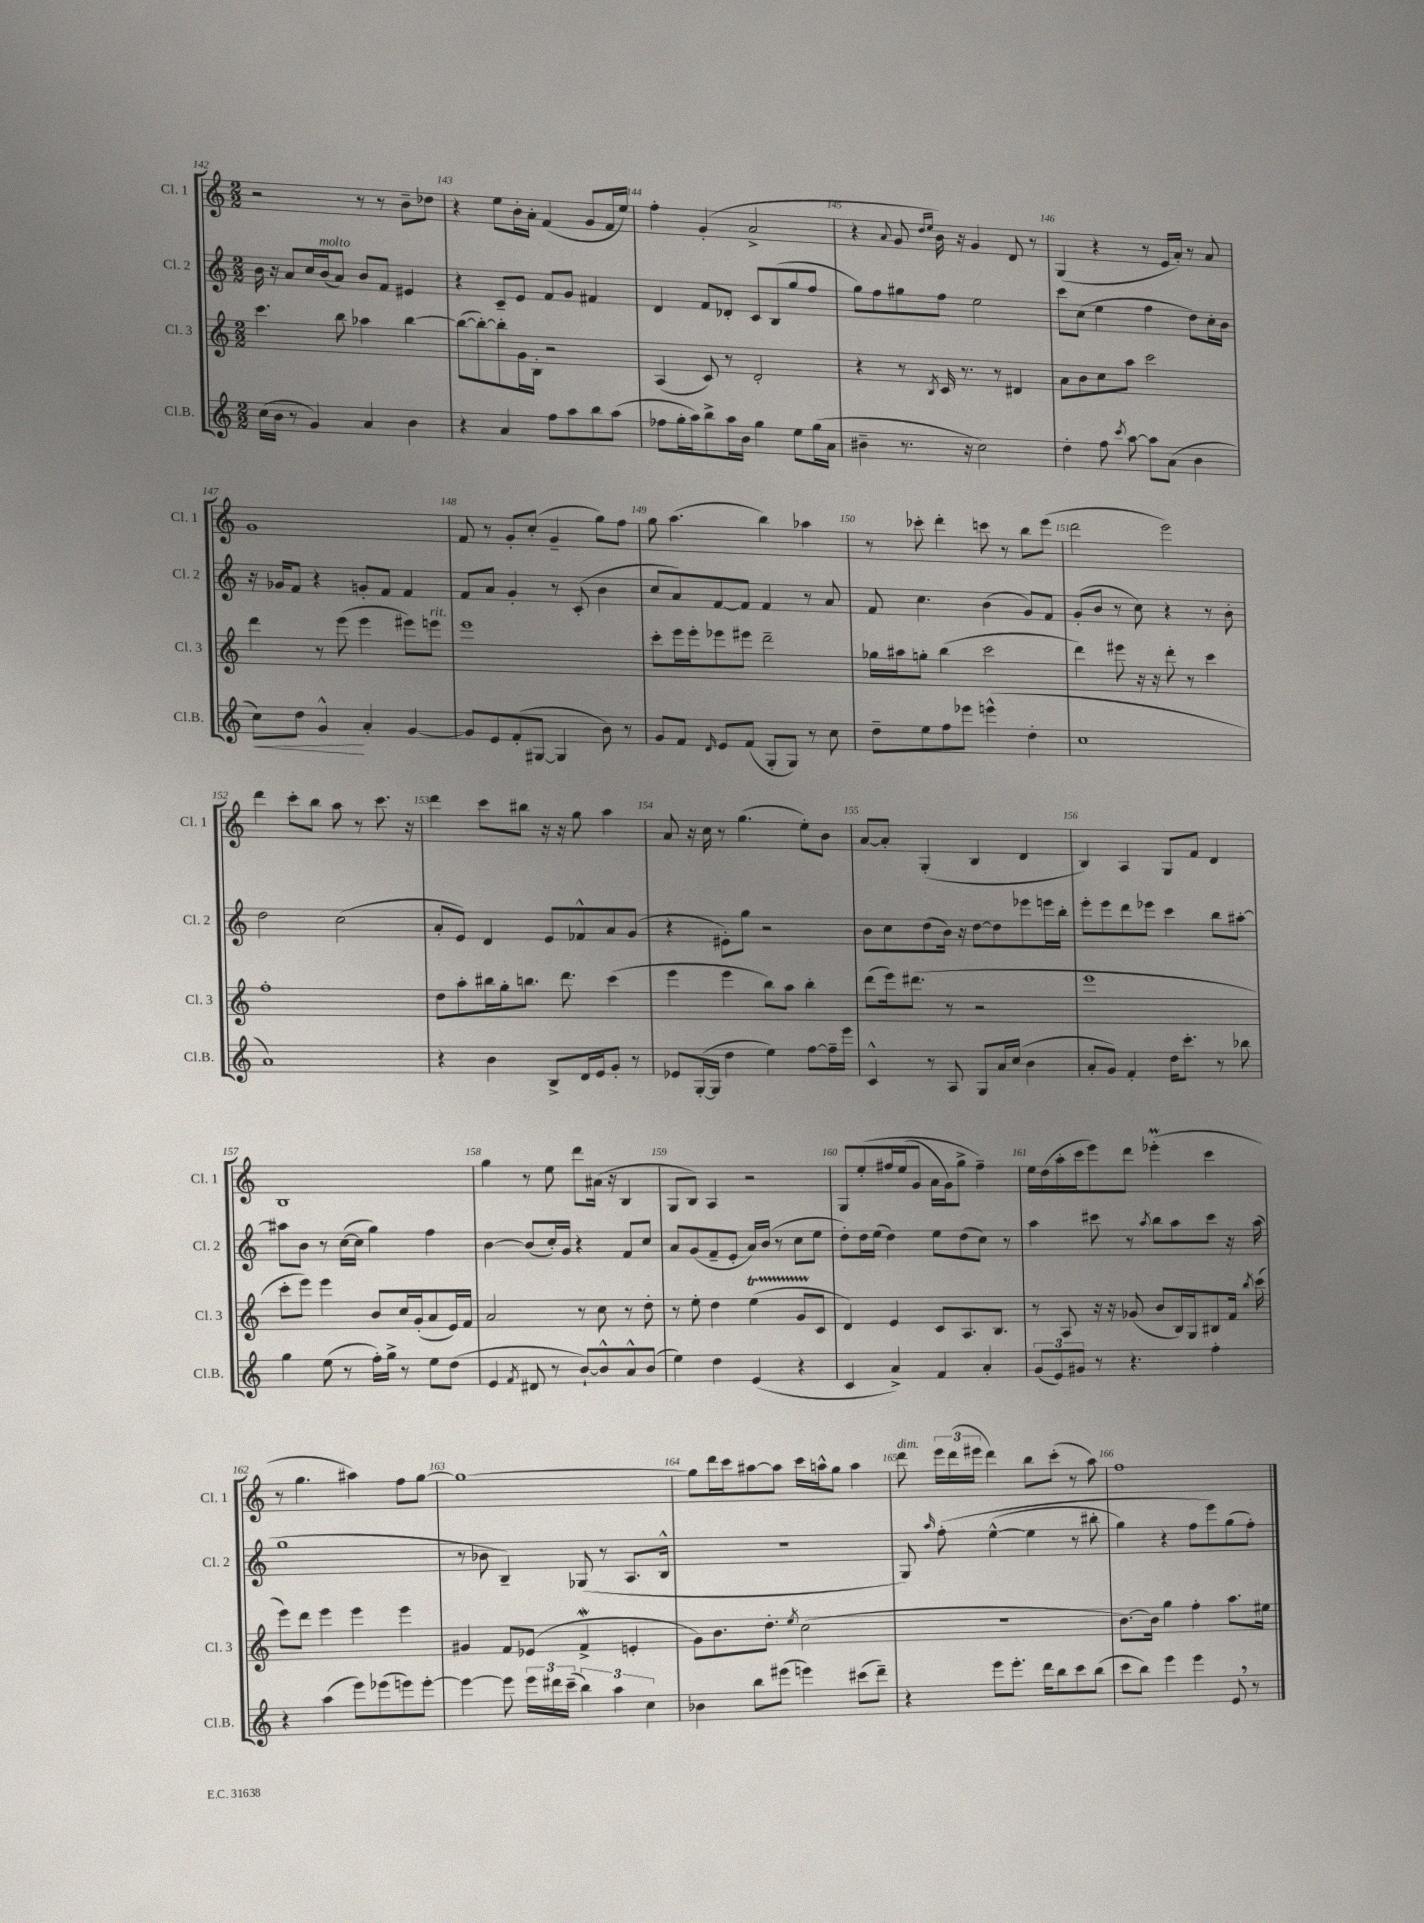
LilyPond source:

<<
\new StaffGroup <<
\new Staff = "s0" \with { instrumentName = "Cl. 1" shortInstrumentName = "Cl. 1" } {
    \clef treble \key c \major \numericTimeSignature \time 2/2
    \autoBeamOff r2 r8 r8 b'8[-- des''8] |
    r4 e''8[ b'16-. a'16]-. f'4( g'8[ f'16 e''16]) |
    f''4-. g'4-.( a'2-> |
    r4 \appoggiatura { a'8 } g'8 \grace { d''16[ e''16] } b'16) r16 g'4 d'8 r8 |
    g4( r4 r8 e'16[ a'16]-.) r8 a'8 |
    g'1 |
    f'8 r8 g'8[-. c''8]-.( g'4-- g''8[) f''8] |
    g''8 a''4.( b''4) aes''4 |
    r8 ces'''8-. d'''4-. c'''8 r8 b''8[ e'''8]( |
    d'''2 e'''2) |
    d'''4 c'''8[-. b''8] a''8 r8 c'''8. r16 |
    d'''4 c'''8[ bis''8] r16 r16 g''8 a''4 |
    a'8 r16 c''16 r8 g''4.( e''8[-.) b'8] |
    a'8[~ a'8]-. g4-.( b4 d'4 |
    b4) a4 g8[ f'8] d'4 |
    b1 |
    g''4 r8 e''8 d'''8[ ais'16]( r16 b4 |
    g8[ b8]) a4 r2 |
    g8[ e''8-.\( fis''16 e''16( g'8] a'16[ g'16) g''8]-> fis''4--\) |
    e''16[ d''16( a''16-. c'''16 e'''8) d'''8] ees'''4-.\prall( c'''4 |
    r8 g''4. ais''4) f''8[ g''8]~ |
    g''1~ |
    g''8[ d'''16 c'''16 ais''8~ ais''8] c'''16[ a''16-^ g''8] a''4 |
    d'''8^\markup { \italic "dim." } \tuplet 3/2 { e'''16[ d'''16( eis'''16] } d'''4) b''8[ c'''8]-.( r8 a''8) |
    f''1 \bar "|." |
}
\new Staff = "s1" \with { instrumentName = "Cl. 2" shortInstrumentName = "Cl. 2" } {
    \clef treble \key c \major \numericTimeSignature \time 2/2
    \autoBeamOff b'16 r16 a'8[ c''16 b'16^\markup { \italic "molto" }( a'8]) b'8[ f'8] eis'4 |
    r4 c'8[-- e'8] f'8[ g'8] fis'4 |
    d'4 f'8[ des'8]-. c'8[ b8( g''8 f''8] |
    g''8[) f''8 gis''8 f''8] e''2 |
    c'''8[ c''8]( e''4 f''4 d''8[) c''16-. b'16] |
    r16 ges'16[ f'8] r4 g'8[-. f'8] f'4 |
    f'8[ a'8] g'4-. r8 c'8-.( b'4 |
    c''8[ a'8) f'8~ f'8] f'4 r8 a'8 |
    f'8 c''4. b'4( g'8[) f'8] |
    g'8[-.( b'8] r8 c''8) r4 r8 b'8-. |
    d''2 c''2( |
    a'8[-. e'8]) d'4 e'8[ fes'8-^ a'8 g'8]( |
    r4 eis'8[-.) g''8] r2 |
    b'8[ c''8 d''8( b'16]) r16 d''8[~ d''8 ees'''8 e'''16 b''16]-. |
    e'''8[-. e'''8 d'''8 ees'''8] c'''4 b''8[ ais''8]~-. |
    ais''8[ b'8] r8 c''16[~( c''16] g''4) f''4 |
    b'4~ b'8[( c''16-.) g'16] r4 f'8[ c''8] |
    a'8[ g'8( f'8-- e'8]-. a'16[) b'16]( r8 c''8[ e''8] |
    d''8[-.) d''16 e''16]( d''4) e''8[ d''8( c''8]) r8 |
    a''4 cis'''8 r8 \acciaccatura { a''8 } b''8[ a''8 cis'''8] r16 a''16( |
    g''1 |
    r8 bes'8 b4--) ges8( r8 a8.[ b16]-^ |
    R1 |
    g8) \grace { a''16 } f''8-.\( e''4~-^( e''4 r8 bis''8-. |
    g''4) r4 f''8[ e'''8\) g''8( f''8]-.) \bar "|." |
}
\new Staff = "s2" \with { instrumentName = "Cl. 3" shortInstrumentName = "Cl. 3" } {
    \clef treble \key c \major \numericTimeSignature \time 2/2
    \autoBeamOff c'''4. b''8 aes''4 b''4~ |
    b''8[~( b''8~-.) b''8-. g'16 b16]-. r2 |
    a4( c'8) r8 d'2-. |
    r4 r8 \acciaccatura { b8 } c'16 r8. r8 dis'4 |
    a'8[ b'8 c''8 a''8] c'''2 |
    d'''4 r8 e'''8( e'''4 eis'''8[) e'''8]^\markup { \italic "rit." } |
    e'''1 |
    c'''8[-. e'''16 e'''16-. ees'''8 eis'''8] d'''2-- |
    ges''16[ ais''16 g''8]-. b''4( c'''2 |
    d'''4) eis'''8 r16 r16 d'''8-. r8 c'''4 |
    f''1-. |
    d''8[ a''8-. bis''16 g''16-. b''8.] d'''8. c'''4( |
    e'''4 e'''4 b''8[) a''8] b''4-. |
    d'''8[( e'''16) dis'''8.]( r8 r2 |
    e'''1 |
    c'''8[-. e'''8]) e'''4 b'8[ c''16 g'16-.( a'8 e'16) f'16] |
    a'2 r8 c''8 r8 d''8-. |
    r8 e''8-. d''4 e''4\startTrillSpan( g'8[ c'8]\stopTrillSpan |
    d'4) e'4 c'8[ a8. b8.] |
    r8 a8 r16 r16 ges'8( b'8[ b16) g16 bis8 f'16] \acciaccatura { b''8 } c'''16( |
    e'''8[) d'''8] e'''4 e'''4 e'''4 |
    gis'4 f'8[ ees'8]( f'4->\mordent e'4-. |
    g'8[) b'8. d''8.]-. \acciaccatura { e''8 } c''2( |
    r1 |
    b'8.[~) b'16] g''4 f''4-. a''8.[ eis''16] \bar "|." |
}
\new Staff = "s3" \with { instrumentName = "Cl.B." shortInstrumentName = "Cl.B." } {
    \clef treble \key c \major \numericTimeSignature \time 2/2
    \autoBeamOff c''16[( b'16] r8 g'4) a'4 b'4 |
    r4 a'4 f''8[ a''8 b''8 a''8]( |
    fes''8[ g''16-. a''16) b''8-> a''16 b'16] g''4 e''8[ g''16( a'16] |
    bis'4-- r8. r16 c''2) |
    d''4-. f''8 \acciaccatura { c'''8 } a''8~ a''8[ a'8]( b'4 |
    c''8[\<) d''8] g'4-^\! a'4-. g'4~ |
    g'8[ e'8 f'8-.( gis8]~ gis4 b'8) r8 |
    g'8[ f'8] \grace { d'16 } e'8[ f'8]( g8[-. g8]) r8 c''8 |
    d''8[-- e''8 f''8 ees'''8] e'''4-^( d''4-. |
    c''1 |
    a'1) |
    r4 b'4 b8[-> d'16 e'16 g'8]-. r8 |
    ees'8[ g16~-.( g16] d''4 e''4) f''8[~ f''16-- e'''16] |
    c'4-^ r8 a8 g8[ a'16 c''16]( b'4 |
    a'8[-. g'8]) f'4-. d''16[ c'''8.]-. r8 bes''8 |
    g''4 e''8( r8 f''16[-.) g''16]-> r8 e''8[ d''8]( |
    e'4 \acciaccatura { f'8 } dis'8 r8 b'8[~-!) b'8-^ a'8-^ b'8]( |
    e''4) d''4 e'4( r4 |
    c'4 a'4->) f'4 a'4-. |
    \tuplet 3/2 { g'8[( e'8) gis'8] } r8 r4. f''4-. |
    r4 a''4( e'''8[) ees'''8( e'''8) e'''8]~-. |
    e'''4~ e'''8 \tuplet 3/2 { e'''16[ dis'''16 c'''16]--( } \tuplet 3/2 { b''4) a''4 c''4 } |
    bes'4 b''8[ eis'''8]( e'''4) cis'''8[( d'''8]--) |
    r4 e'''8[ e'''8.]-. d'''16[ b''8 c'''8 b''8]( |
    c'''8[ b''8]) e'''4 e'''4 e'8 \breathe r8 \bar "|." |
}
>>
>>
\layout { \context { \Score currentBarNumber = #142 \override BarNumber.break-visibility = ##(#f #t #t) barNumberVisibility = #all-bar-numbers-visible } }
